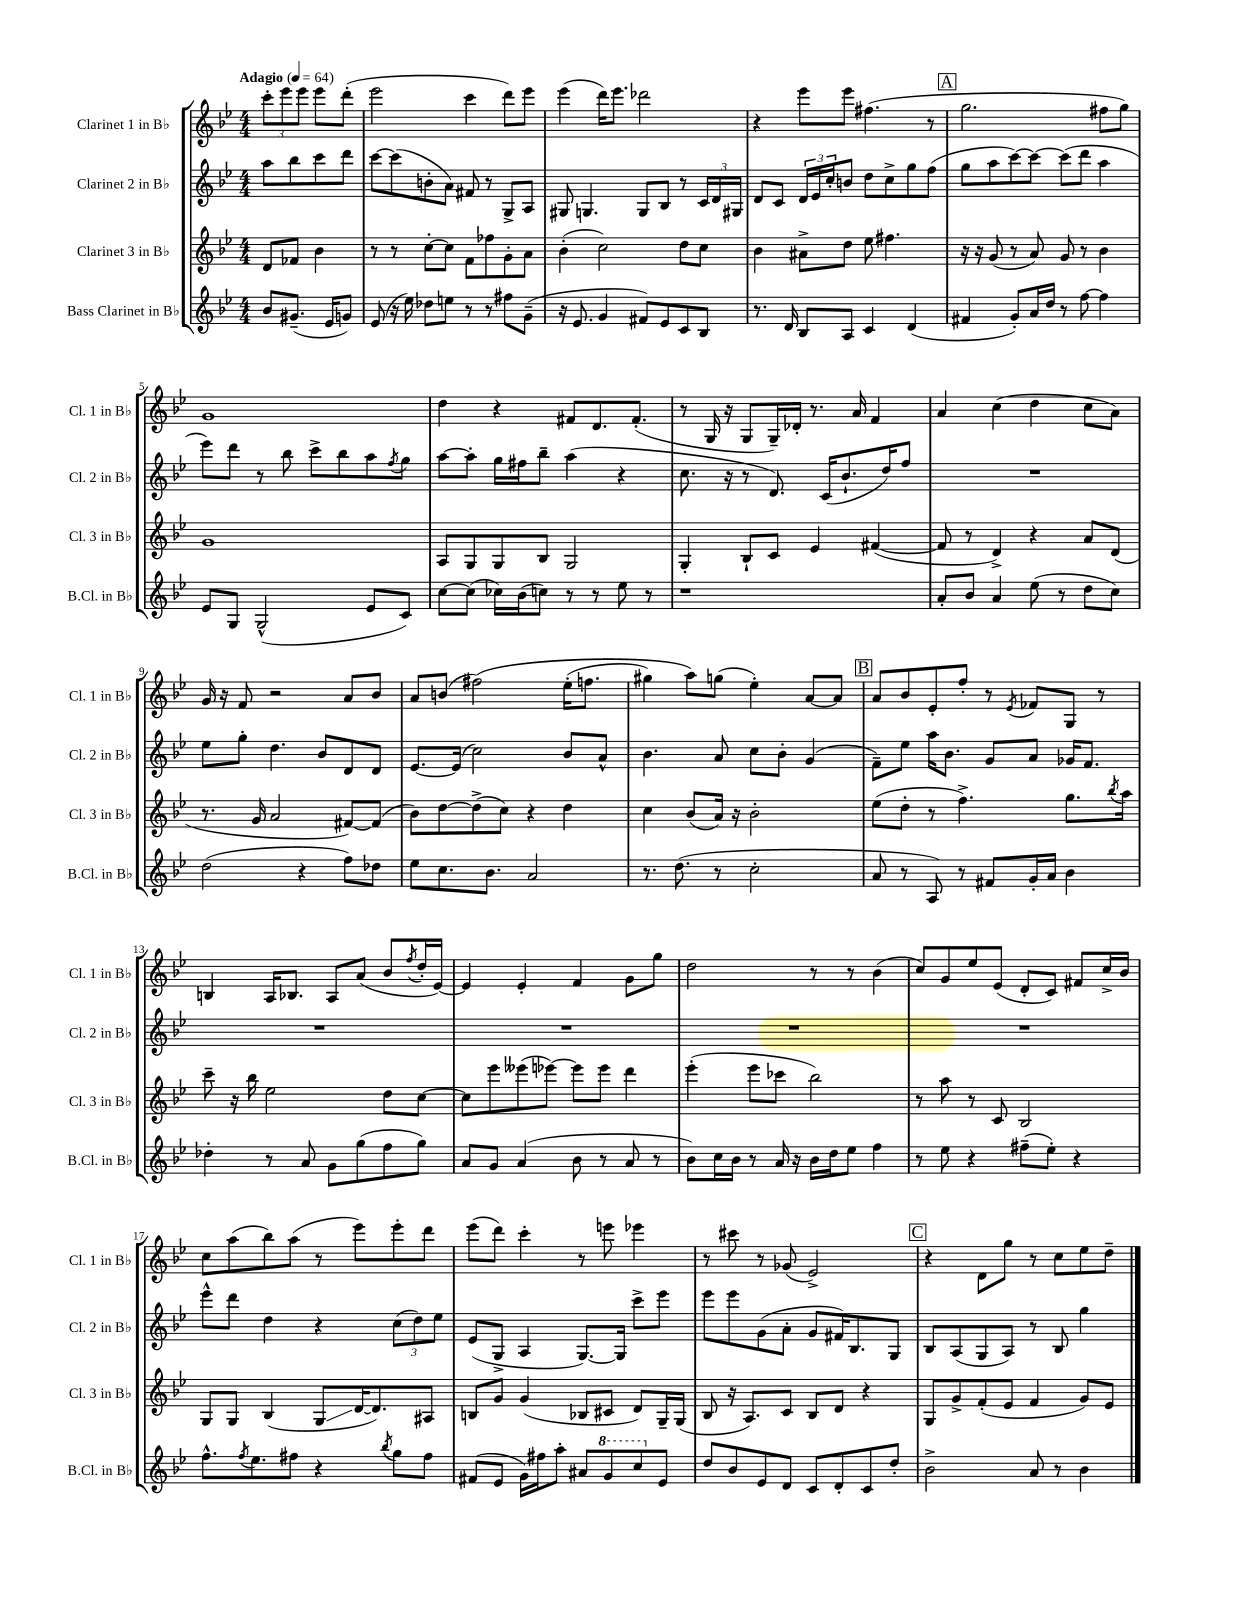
<<
\new StaffGroup <<
\new Staff = "s0" \with { instrumentName = "Clarinet 1 in Bb" shortInstrumentName = "Cl. 1 in Bb" } {
    \clef treble \key bes \major \numericTimeSignature \time 4/4 \partial 2 \tempo "Adagio" 4 = 64
    \tuplet 3/2 { c'''8-. ees'''8 ees'''8 } ees'''8 d'''8-.( |
    ees'''2 c'''4 d'''8) ees'''8 |
    ees'''4( d'''16) ees'''8. des'''2 |
    r4 ees'''8 ees'''8 fis''4.( r8 |
    \mark \markup { \box "A" } g''2. fis''8 g''8) |
    g'1 |
    d''4 r4 fis'8 d'8. fis'8.-.( |
    r8 g16 r16 g8 g16--) des'16-. r8. a'16 f'4 |
    a'4 c''4( d''4 c''8 a'8) |
    g'16 r16 f'8 r2 a'8 bes'8 |
    a'8 b'8( fis''2)\( ees''16-.( f''8. |
    gis''4) a''8\) g''8( ees''4-.) a'8~ a'8 |
    \mark \markup { \box "B" } a'8 bes'8 ees'8-. f''8-. r8 \acciaccatura { ees'8 } fes'8 g8 r8 |
    b4 a16 bes8. a8 a'8( bes'8 \acciaccatura { f''8 } d''16-. ees'16~) |
    ees'4 ees'4-. f'4 g'8 g''8 |
    d''2 r8 r8 bes'4( |
    c''8) g'8 ees''8 ees'8( d'8-. c'8) fis'8 c''16-> bes'16 |
    c''8 a''8( bes''8) a''8( r8 ees'''8) ees'''8-. d'''8 |
    ees'''8( d'''8) c'''4-. r8 e'''8 ees'''4 |
    r8 cis'''8 r8 ges'8( ees'2->) |
    \mark \markup { \box "C" } r4 d'8 g''8 r8 c''8 ees''8 d''8-- \bar "|." |
}
\new Staff = "s1" \with { instrumentName = "Clarinet 2 in Bb" shortInstrumentName = "Cl. 2 in Bb" } {
    \clef treble \key bes \major \numericTimeSignature \time 4/4 \partial 2
    a''8 bes''8 c'''8 d'''8 |
    c'''8~ c'''8( b'8-. a'8) fis'8 r8 g8-> a8 |
    gis8 g4. g8 bes8 r8 \tuplet 3/2 { c'16 d'16 gis16 } |
    d'8 c'8 \tuplet 3/2 { d'16 ees'16 c''16-. } b'8 d''8 c''8-> g''8 f''8( |
    \mark \markup { \box "A" } g''8 a''8 c'''8~) c'''8~ c'''8( d'''8 a''4 |
    ees'''8) d'''8 r8 bes''8 c'''8-> bes''8 a''8 \acciaccatura { f''8 } g''8 |
    a''8~ a''8-. g''16 fis''16 bes''8-- a''4( r4 |
    c''8. r16 r8 d'8.) c'16( bes'8.-! d''16) f''8 |
    R1 |
    ees''8 g''8-. d''4. bes'8 d'8 d'8 |
    ees'8.~ ees'16( c''2) bes'8 a'8-^ |
    bes'4. a'8 c''8 bes'8-. g'4( |
    \mark \markup { \box "B" } f'8--) ees''8 a''16 bes'8. g'8 a'8 ges'16 f'8. |
    R1 |
    R1 |
    R1 |
    R1 |
    ees'''8-^ d'''8 d''4 r4 \tuplet 3/2 { c''8( d''8) ees''8 } |
    ees'8( g8-> a4 g8.~) g16 c'''8-> ees'''8 |
    ees'''8 ees'''8 g'8( a'8-. g'8 fis'16) bes8. g8 |
    \mark \markup { \box "C" } bes8 a8( g8 a8) r8 bes8 g''4 \bar "|." |
}
\new Staff = "s2" \with { instrumentName = "Clarinet 3 in Bb" shortInstrumentName = "Cl. 3 in Bb" } {
    \clef treble \key bes \major \numericTimeSignature \time 4/4 \partial 2
    d'8 fes'8 bes'4 |
    r8 r8 c''8~-. c''8 f'8 fes''8 g'8-. a'8 |
    bes'4-.( c''2) d''8 c''8 |
    bes'4 ais'8-> d''8 ees''8 fis''4. |
    \mark \markup { \box "A" } r16 r16 g'8( r8 a'8) g'8 r8 bes'4 |
    g'1 |
    a8 g8 g8 bes8 g2 |
    g4-. bes8-! c'8 ees'4 fis'4~( |
    fis'8 r8 d'4->) r4 a'8 d'8( |
    r8. g'16 a'2 fis'8~) fis'8( |
    bes'8) d''8~ d''8->( c''8) r4 d''4 |
    c''4 bes'8( a'16) r16 bes'2-. |
    \mark \markup { \box "B" } ees''8( d''8-. r8 f''4.->) g''8. \acciaccatura { bes''8 } a''16 |
    c'''8-- r16 bes''16 ees''2 d''8 c''8~ |
    c''8 ees'''8 eeses'''8( ees'''8~) ees'''8 ees'''8 d'''4 |
    ees'''4-.( ees'''8 ces'''8 bes''2) |
    r8 a''8 r8 c'8 bes2 |
    g8 g8 bes4( g8\glissando d'16~ d'8.) ais8 |
    b8 g'8 g'4( bes8 cis'8 d'8) g16-- g16( |
    bes8 r16 a8.) c'8 bes8 d'8 r4 |
    \mark \markup { \box "C" } g8 g'8-> f'8-.( ees'8 f'4 g'8) ees'8 \bar "|." |
}
\new Staff = "s3" \with { instrumentName = "Bass Clarinet in Bb" shortInstrumentName = "B.Cl. in Bb" } {
    \clef treble \key bes \major \numericTimeSignature \time 4/4 \partial 2
    bes'8 gis'8.--( ees'16 g'8) |
    ees'8( r16 ees''16) des''8 e''8 r8 r8 fis''8 g'8--( |
    r16 ees'8. g'4 fis'8) ees'8 c'8 bes8 |
    r8. d'16 bes8 a8 c'4 d'4( |
    \mark \markup { \box "A" } fis'4 g'8-.) a'16 d''16 r8 f''8~ f''4 |
    ees'8 g8 g2-^( ees'8 c'8) |
    c''8~ c''8( ces''16) bes'16( c''8) r8 r8 ees''8 r8 |
    r1 |
    a'8-. bes'8 a'4 ees''8( r8 d''8 c''8) |
    d''2( r4 f''8) des''8 |
    ees''8 c''8. bes'8. a'2 |
    r8. d''8.( r8 c''2-. |
    \mark \markup { \box "B" } a'8 r8 a8) r8 fis'8 g'16-. a'16 bes'4 |
    des''4-. r8 a'8 g'8 g''8( f''8 g''8) |
    a'8 g'8 a'4( bes'8 r8 a'8 r8 |
    bes'8) c''16 bes'16 r8 a'16 r16 bes'16 d''16 ees''8 f''4 |
    r8 ees''8 r4 fis''8--( ees''8-.) r4 |
    f''8.-^ \acciaccatura { f''8 } ees''8. fis''8 r4 \acciaccatura { bes''8 } g''8 fis''8 |
    fis'8( ees'8 g'16) fis''16 a''8-. ais'8 \ottava #1 g''8 c'''8 \ottava #0 ees'8 |
    d''8 bes'8 ees'8 d'8 c'8 d'8-. c'8 d''8-. |
    \mark \markup { \box "C" } bes'2-> a'8 r8 bes'4 \bar "|." |
}
>>
>>
